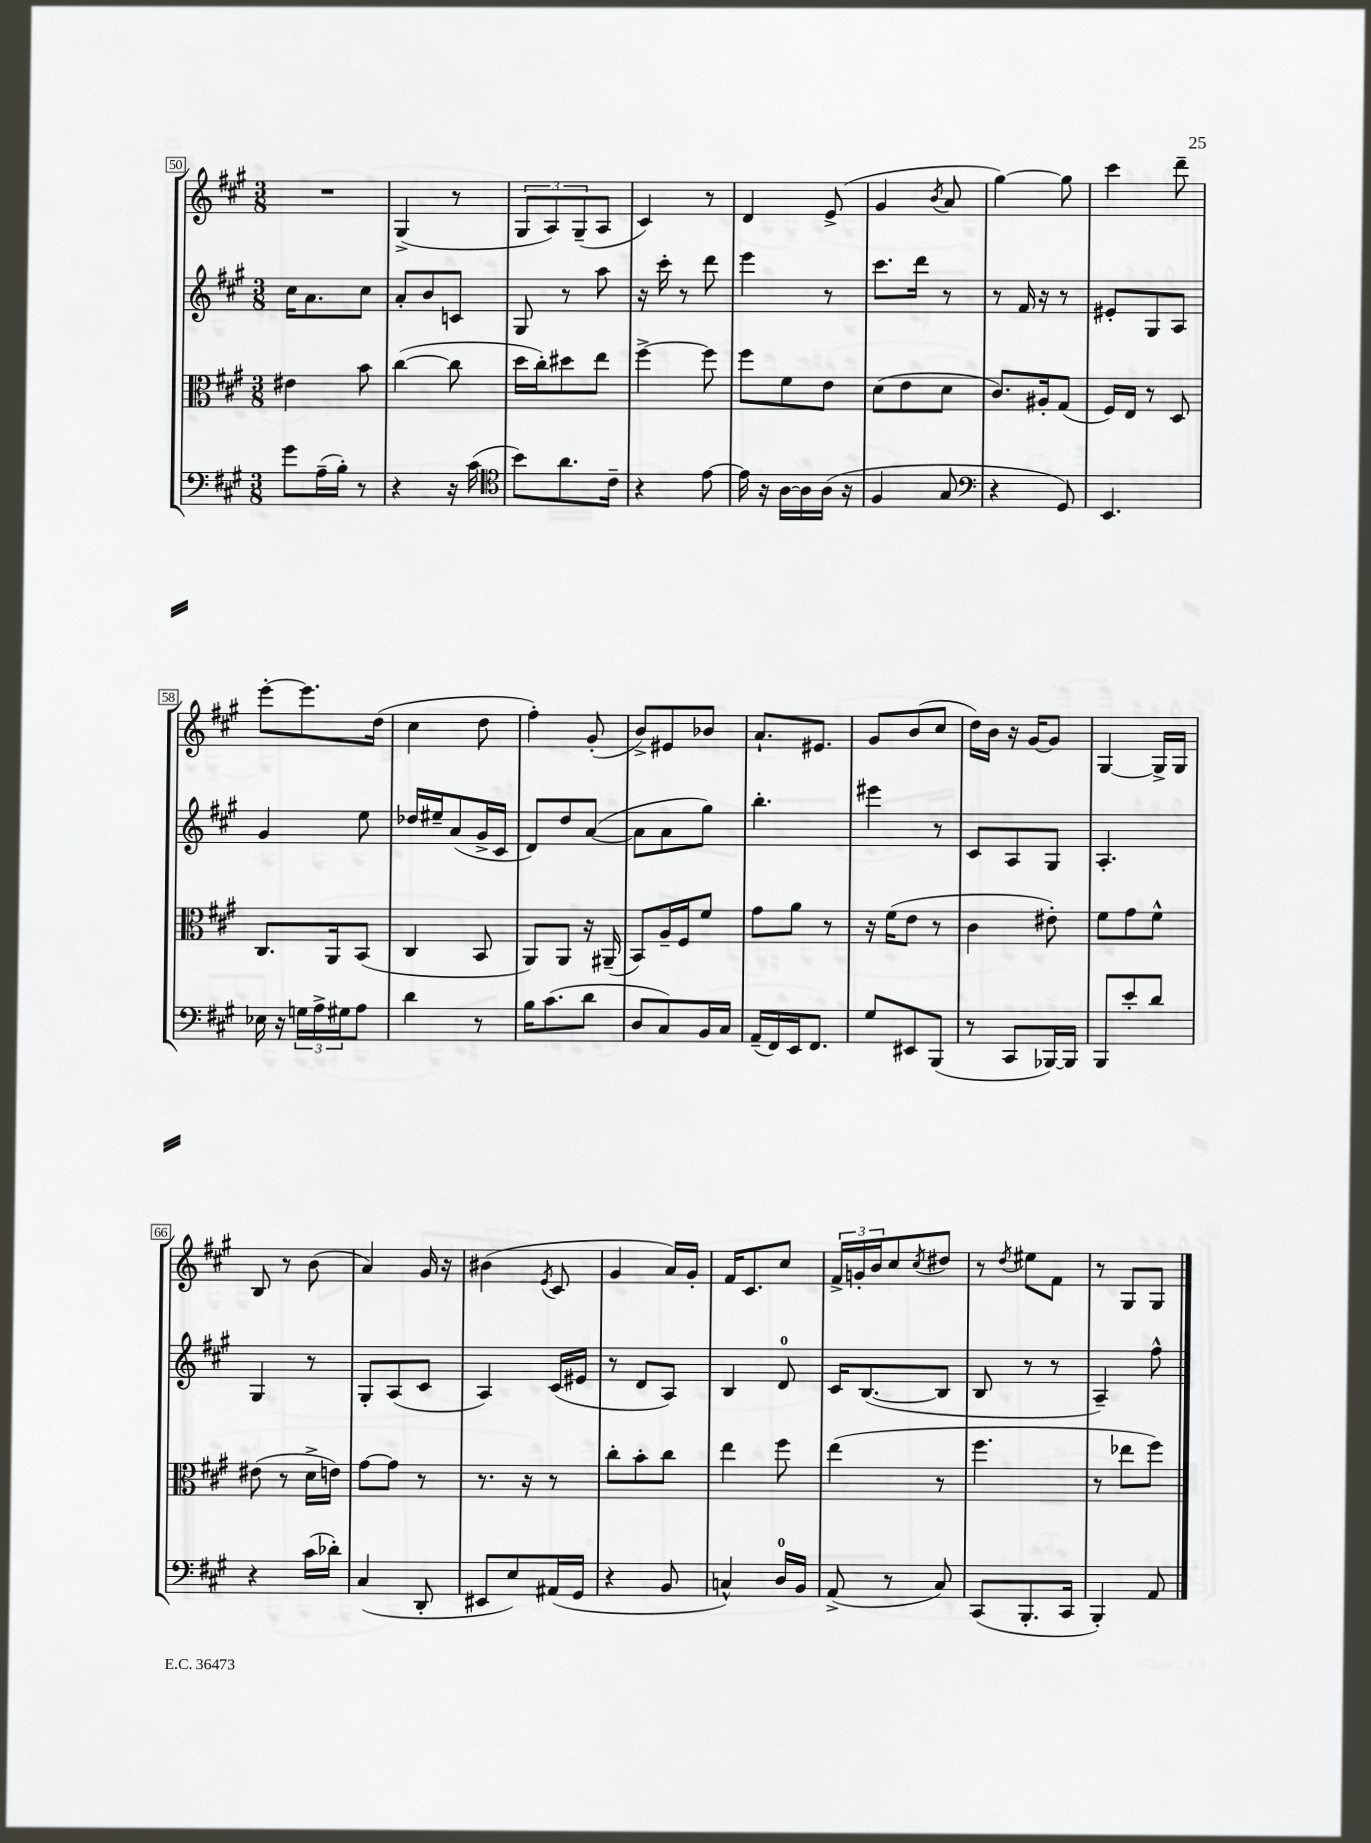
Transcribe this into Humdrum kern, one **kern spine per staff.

**kern	**kern	**kern	**kern
*part4	*part3	*part2	*part1
*staff4	*staff3	*staff2	*staff1
*clefF4	*clefC3	*clefG2	*clefG2
*k[f#c#g#]	*k[f#c#g#]	*k[f#c#g#]	*k[f#c#g#]
*M3/8	*M3/8	*M3/8	*M3/8
=50	=50	=50	=50
8g#\L	4e#X\	16cc#\KL	4.r
.	.	8.a\	.
(16A~\L	.	.	.
16B'\JJ)	.	.	.
8r	8b\	8cc#\J	.
=51	=51	=51	=51
4r	([4cc#\	8a'/L	(4G#^/
.	.	8b/	.
16r	8cc#\]	8cn/J	8r
(16c#\	.	.	.
=52	=52	=52	=52
*clefC4	*	*	*
8b\L)	16dd\LL	8G#/	12G#/L
.	16cc#'\J)	.	.
.	.	.	12A/)
8.a\	8dd#X\	8r	.
.	.	.	(12G#~/
.	8ee\J	8aa\	8A/J
16c#~\Jk	.	.	.
=53	=53	=53	=53
4r	[4ff#^\	16r	4c#/)
.	.	16ccc#'\	.
.	.	8r	.
[8e\	8ff#\]	8ddd\	8r
=54	=54	=54	=54
16e\]	8ff#\L	4eee\	4d/
16r	.	.	.
[16A\LL	8f#\	.	.
16A\]	.	.	.
(16A\JJ	8e\J	8r	(8e^/
16r	.	.	.
=55	=55	=55	=55
4F#/	(8d\L	8.ccc#\L	4g#/
.	8e\	.	.
.	.	16ddd\Jk	.
.	.	.	8qb/
8G#/	8d\J	8r	8a/
=56	=56	=56	=56
*clefF4	*	*	*
4r	8.c#/L)	8r	[4gg#\)
.	.	16f#/	.
.	16A#X'/k	16r	.
8GG#/)	(8G#/J	8r	8gg#\]
=57	=57	=57	=57
4.EE/	16F#/LL)	8e#X'/L	4ccc#\
.	16E/JJ	.	.
.	8r	8G#/	.
.	8D/	8A/J	8ddd~\
!!LO:LB:g=z
=58	=58	=58	=58
16E-X\	8.C#/L	4g#/	[8eee'\L
16r	.	.	.
24Gn\LL	.	.	8.eee\]
24A^\	.	.	.
.	16AA/k	.	.
24G#X\J	.	.	.
8A\J	(8BB/J	8ee\	.
.	.	.	(16dd\Jk
=59	=59	=59	=59
4d\	4C#/	16dd-X/LL	4cc#\
.	.	16ee#X~/J	.
.	.	(8a/	.
8r	8BB/	16g#^/L	8dd\
.	.	16c#/JJ	.
=60	=60	=60	=60
16B\KL	8AA/L)	8d/L)	4ff#'\)
(8.c#\	.	.	.
.	8AA/J	8dd/	.
8d\J	16r	([8a/J	(8g#'/
.	(16AA#X~/	.	.
=61	=61	=61	=61
8D/L	8BB/L)	8a\L]	8b^/L)
8C#/)	16A~/L	8a\	8e#X/
.	16F#/J	.	.
16BB/L	8f#/J	8gg#\J)	8b-X/J
16C#/JJ	.	.	.
=62	=62	=62	=62
(16AA~/LL	8g#\L	4.bb'\	8.a`/L
16FF#/)	.	.	.
16EE/J	8a\J	.	.
8.FF#/J	.	.	8.e#X/J
.	8r	.	.
=63	=63	=63	=63
8G#/L	16r	4eee#X\	8g#/L
.	(16f#\KL	.	.
8EE#X/	8e\J	.	(8b/
(8BBB/J	8r	8r	8cc#/J
=64	=64	=64	=64
8r	4c#\	8c#/L	16dd\LL)
.	.	.	16b\JJ
8CC#/L	.	8A/	16r
.	.	.	[16g#/KL
[16BBB-X/L)	8e#X'\)	8G#/J	8g#/J]
16BBB-/JJ]	.	.	.
=65	=65	=65	=65
8BBB/L	8f#\L	4.A'/	[4G#/
8e'/	8g#\	.	.
8d/J	8f#^^\J	.	16G#^/LL]
.	.	.	16G#/JJ
!!LO:LB:g=z
=66	=66	=66	=66
4r	(8e#X\	4G#/	8B/
.	8r	.	8r
(16c#\LL	16d^\LL	8r	(8b\
16d-X'\JJ)	16en\JJ)	.	.
=67	=67	=67	=67
(4C#/	[8g#\L	8G#'/L	4a/)
.	8g#\J]	(8A/	.
8DD'/	8r	8c#/J	16g#/
.	.	.	16r
=68	=68	=68	=68
8EE#X/L	8.r	4A/)	(4b#X\
8E/)	.	.	.
.	16r	.	.
.	.	.	8qe/
(16AA#X/L	8r	(16c#/LL	8c#/
16GG#/JJ	.	16e#X/JJ	.
=69	=69	=69	=69
4r	8cc#'\L	8r	4g#/
.	8b'\	8d/L	.
8BB/	8cc#\J	8A/J)	16a/LL)
.	.	.	16g#'/JJ
=70	=70	=70	=70
4Cn^^/)	4ee\	4B/	16f#/KL
.	.	.	8.c#/
16D/LL	8ff#\	8d/	8cc#/J
16BB/JJ	.	.	.
=71	=71	=71	=71
(8AA^/	(4ee\	16c#/KL	24f#^/LL
.	.	.	24gn'/
.	.	([8.B/	.
.	.	.	24b/J
8r	.	.	8cc#/
.	.	.	8qcc#/
8C#/)	8r	8B/J]	8dd#X/J
=72	=72	=72	=72
(8CC#/L	4.ff#\	8B/	8r
.	.	.	8qdd/
8.BBB'/	.	8r	8ee#X\L
.	.	8r	8f#\J
16CC#/Jk	.	.	.
=73	=73	=73	=73
4BBB'/)	8r	4A~/)	8r
.	8ee-X\L	.	8G#/L
8AA/	8ff#\J)	8ff#^^\	8G#/J
==	==	==	==
*-	*-	*-	*-
